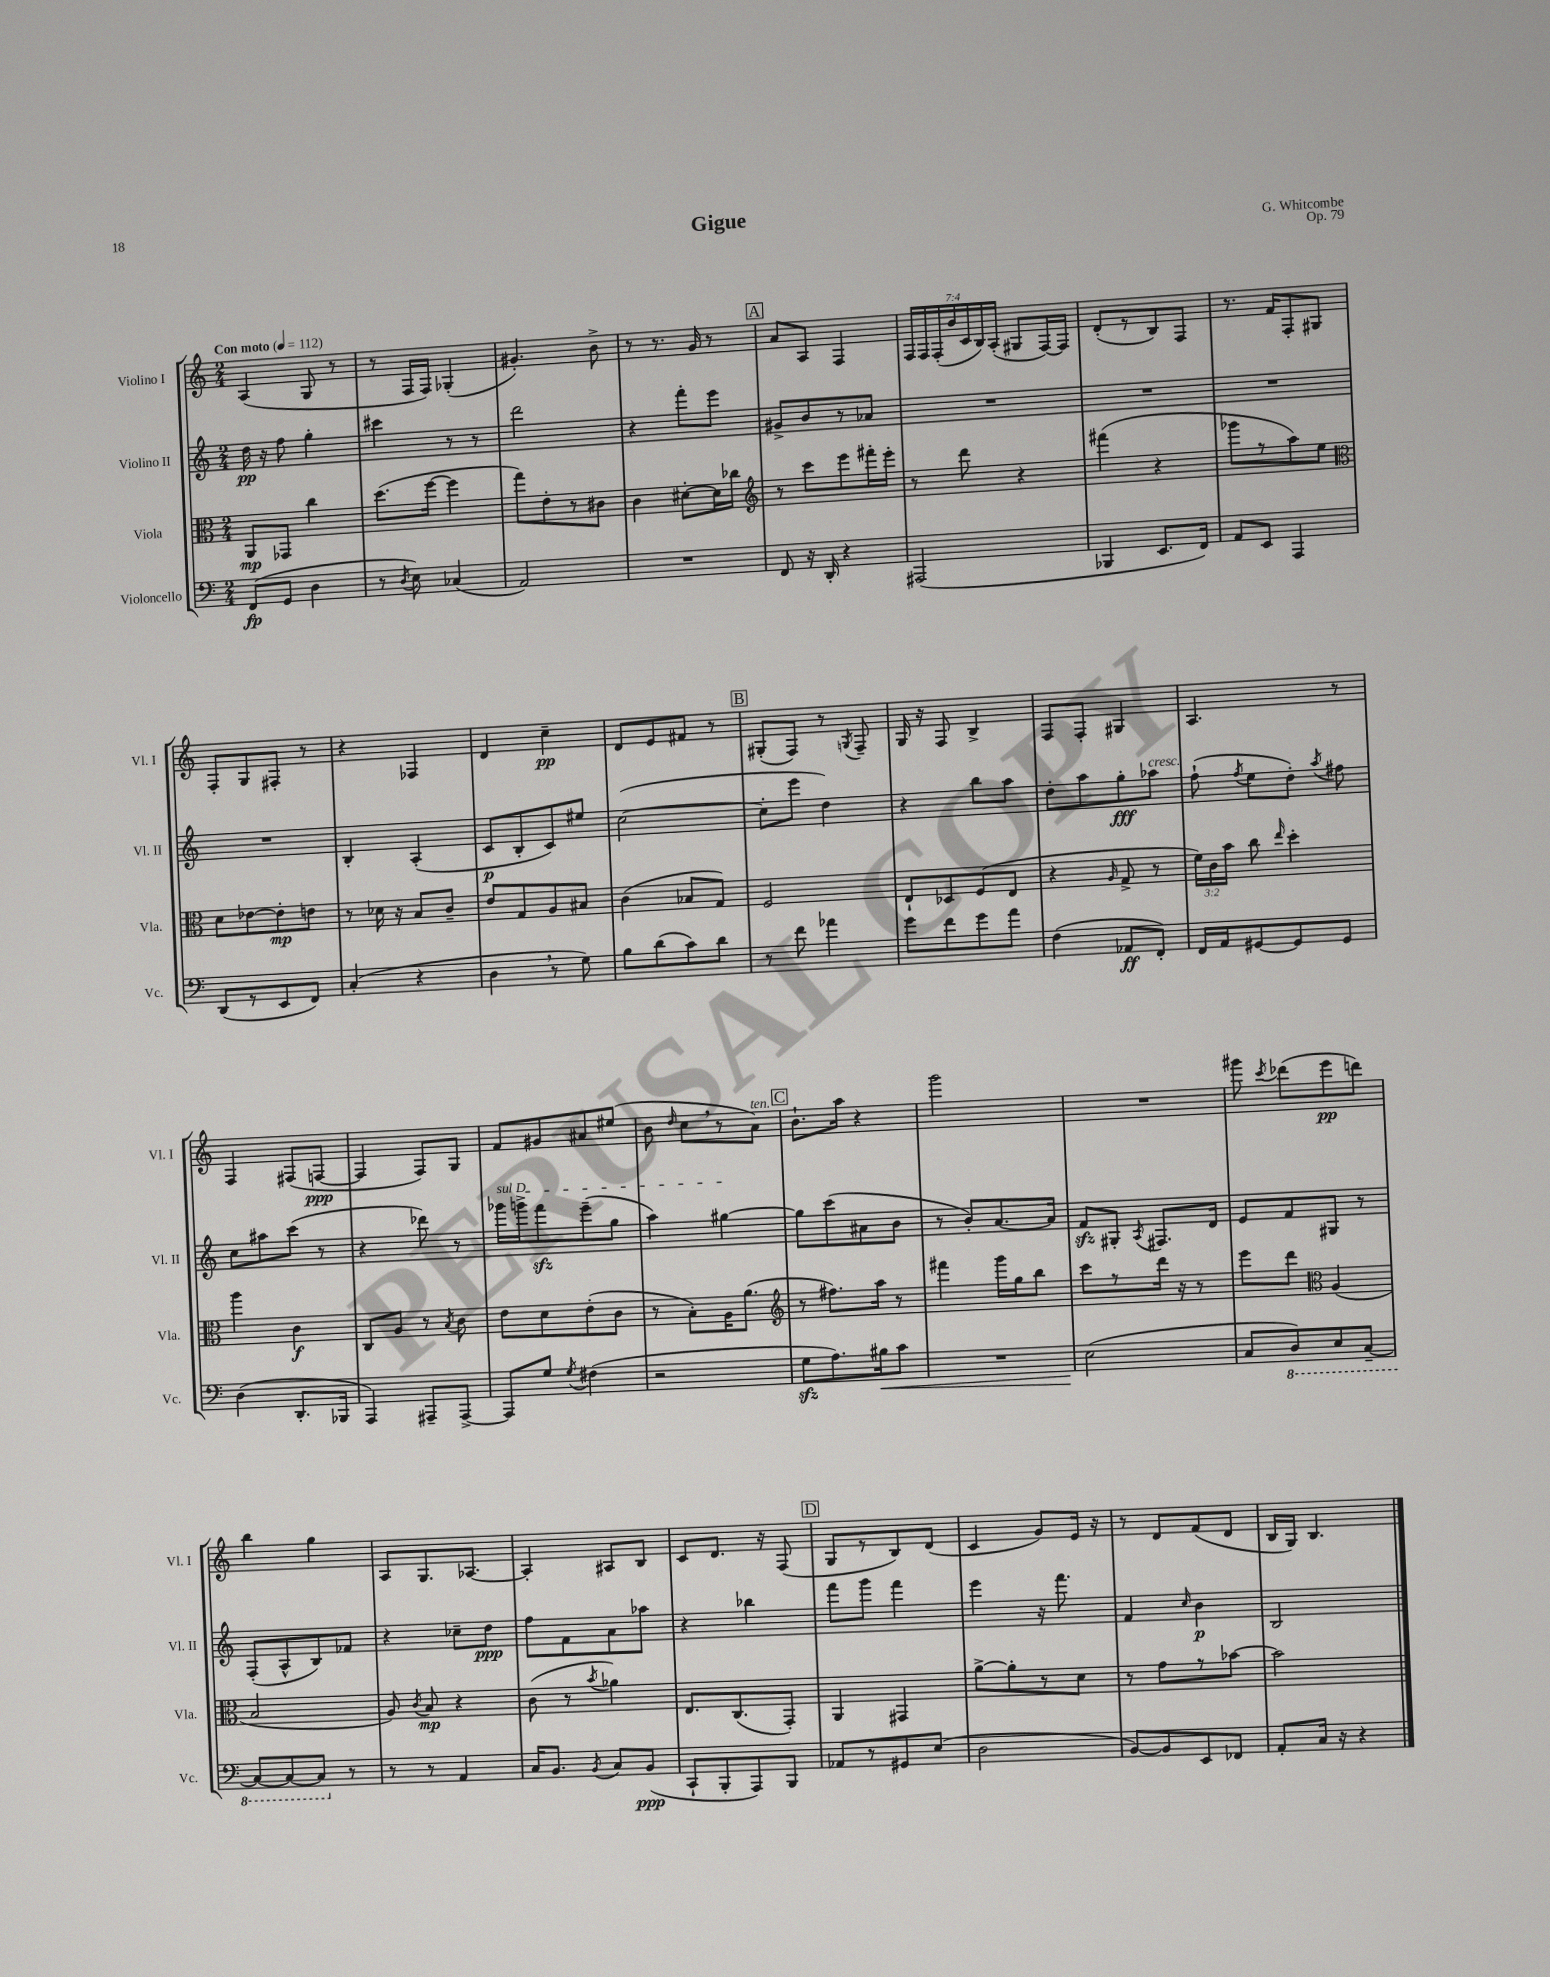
\header { title = "Gigue" composer = "G. Whitcombe" opus = "Op. 79" }
<<
\new StaffGroup <<
\new Staff = "s0" \with { instrumentName = "Violino I" shortInstrumentName = "Vl. I" } {
    \clef treble \key c \major \numericTimeSignature \time 2/4 \override Staff.TupletNumber.text = #tuplet-number::calc-fraction-text \tempo "Con moto" 4 = 112
    \autoBeamOff a4( g8 r8 |
    r8 f16[ f16]) ges4-.( |
    gis'4.-.) b'8-> |
    r8 r8. g'16 r8 |
    \mark \markup { \box "A" } a'8[ a8] f4 |
    \tuplet 7/4 { f16[ f16 f16-.( b'16 c'16 b16) a16]-.( } gis8[ f16~) f16] |
    d'8[-.( r8 b8) f8] |
    r8. f'16[ f8-. gis8] |
    f8[-. g8 fis8]-. r8 |
    r4 fes4 |
    d'4 c''4--\pp |
    d'8[ e'8 fis'8] r8 |
    \mark \markup { \box "B" } gis8[-.( f8]) r8 \acciaccatura { g8 } f8-- |
    g16 r16 f8 b4-> |
    f8[ f8]-. gis4 |
    a4. r8 |
    f4 fis8[( f8]~\ppp |
    f4 f8[) g8] |
    f'8[ gis'8 ais'8 eis''8]( |
    b'8 \grace { d''16 } c''8[ \breathe r8 a'8]^\markup { \italic "ten." }) |
    \mark \markup { \box "C" } b'8.[-! a''16] r4 |
    g'''2 |
    R2 |
    gis'''8 \acciaccatura { c'''8 } des'''8[( e'''8\pp d'''8]) |
    b''4 g''4 |
    a8[ g8. aes8.]~ |
    aes4-. ais8[ b8] |
    c'8[ d'8.] r16 f8( |
    \mark \markup { \box "D" } g8[ r8 b8) d'8]( |
    c'4 g'8[) e'16] r16 |
    r8 d'8[ f'8( d'8] |
    b16[ g16]) b4. \bar "|." |
}
\new Staff = "s1" \with { instrumentName = "Violino II" shortInstrumentName = "Vl. II" } {
    \clef treble \key c \major \numericTimeSignature \time 2/4
    \autoBeamOff d''16\pp r16 f''8 g''4-. |
    cis'''4 r8 r8 |
    d'''2 |
    r4 f'''8[-. e'''8] |
    \mark \markup { \box "A" } gis'8[-> b'8 r8 aes'8] |
    R2 |
    R2 |
    R2 |
    R2 |
    b4-. a4-.( |
    c'8[\p b8-. c'8) eis''8] |
    c''2~( |
    \mark \markup { \box "B" } c''8[-. e'''8] d''4) |
    r4 b''8[ a''8] |
    d''8[-. a''8 g''8-.\fff aes''8]^\markup { \italic "cresc." } |
    f''8-!( \acciaccatura { f''8 } e''8[ d''8]-.) \acciaccatura { a''8 } fis''8 |
    c''8[ ais''8 c'''8]( r8 |
    r4 des'''8) r8 |
    \once \override TextSpanner.bound-details.left.text = \markup { \italic "sul D" } ges'''16[\startTextSpan g'''16-> f'''8\sfz e'''8--( g''8] |
    a''4) gis''4~\stopTextSpan |
    \mark \markup { \box "C" } gis''8[ c'''8( ais'8 b'8] |
    r8 b'8[-.) a'8.~ a'16] |
    f'8[\sfz gis8]-. \acciaccatura { a8 } fis8.[ d'16] |
    e'8[ f'8 gis8] r8 |
    f8[-.( a8-^ b8) fes'8] |
    r4 ces''8[-- d''8]\ppp |
    f''8[ f'8 a'8 aes''8] |
    r4 bes''4 |
    \mark \markup { \box "D" } f'''8[ g'''8] f'''4 |
    e'''4 r16 f'''8. |
    f'4 \grace { c''16 } b'4\p |
    b2 \bar "|." |
}
\new Staff = "s2" \with { instrumentName = "Viola" shortInstrumentName = "Vla." } {
    \clef alto \key c \major \numericTimeSignature \time 2/4 \override Staff.TupletNumber.text = #tuplet-number::calc-fraction-text
    \autoBeamOff a,8[\mp ges,8] c''4 |
    d''8.[( f''16]~ f''4 |
    g''8[) e'8-. r8 cis'8] |
    c'4 dis'8[~-. dis'16 ces''16] |
    \mark \markup { \box "A" } \clef treble r8 c'''8[ e'''8 fis'''16-. e'''16]-. |
    r8 d'''8 r4 |
    fis'''4( r4 |
    ges'''8[ r8 a''8) e''8] |
    \clef alto d'8[ ees'8~ ees'8-.\mp e'8] |
    r8 des'16 r16 b8[ c'8]-- |
    e'8[ g8 a8 bis8] |
    c'4( bes8[ g8]) |
    \mark \markup { \box "B" } f2 |
    e8[-! des8 f8( e8] |
    r4 \grace { a16 } g8-> r8 |
    \tuplet 3/2 { f'16[) c'16 b'16] } c''8 \grace { e''16 } d''4-. |
    a''4 c'4\f |
    c8[ a8] r8 \acciaccatura { b8 } c'8 |
    e'8[ d'8 e'8-.( c'8] |
    r8 b8[-.) a16 a'8.]( |
    \mark \markup { \box "C" } \clef treble r8 fis''8.[) a''16] r8 |
    fis'''4 g'''16[ g''16 b''8] |
    c'''8[ r8 d'''16] r16 r8 |
    e'''8[ d'''8] \clef alto a4( |
    b2 |
    a8) \acciaccatura { c'8 } b8\mp r4 |
    c'8( r8 \acciaccatura { b'8 } aes'4) |
    e8.[ c8.( g,8]-.) |
    \mark \markup { \box "D" } a,4 gis,4 |
    a'8[~-> a'8-. r8 d'8] |
    r8 g'8[ r8 bes'8]~ |
    bes'2 \bar "|." |
}
\new Staff = "s3" \with { instrumentName = "Violoncello" shortInstrumentName = "Vc." } {
    \clef bass \key c \major \numericTimeSignature \time 2/4
    \autoBeamOff f,8[\fp( g,8] d4 |
    r8 \acciaccatura { d8 } e8) ces4( |
    a,2) |
    R2 |
    \mark \markup { \box "A" } f,8 r16 d,16-. r4 |
    ais,,2( |
    bes,,4 e,8.[ f,16]) |
    a,8[ e,8] a,,4 |
    d,8[( r8 e,8 f,8]) |
    c4-.( r4 |
    d4 \breathe r8 g8) |
    b8[ d'8( c'8) d'8] |
    \mark \markup { \box "B" } r8 f'8 aes'4 |
    g'8[ f'8 g'8 a'8] |
    f4( aes,8[\ff f,8]-.) |
    f,16[ a,16 gis,8~ gis,8 gis,8] |
    d4( d,8.[-. bes,,16] |
    a,,4) ais,,8[-- ais,,8]~-> |
    ais,,8[ g8] \acciaccatura { g8 } fis4( |
    r2 |
    \mark \markup { \box "C" } g8[\sfz a8.) bis16\< c'8] |
    R2 |
    e2\!( |
    c8[ \ottava #-1 d,8) e,8 c,8]~-- |
    c,8[~ c,8~ c,8] \ottava #0 r8 |
    r8 r8 a,4 |
    c16[ b,8.] \acciaccatura { b,8 } c8[ b,8]\ppp( |
    c,8[-! b,,8-. a,,8) b,,8] |
    \mark \markup { \box "D" } aes,8[ r8 gis,8 e8]( |
    d2 |
    b,8[~) b,8 e,8 fes,8] |
    a,8[-. c16] r16 r4 \bar "|." |
}
>>
>>
\layout { \context { \Score \remove "Bar_number_engraver" } }
